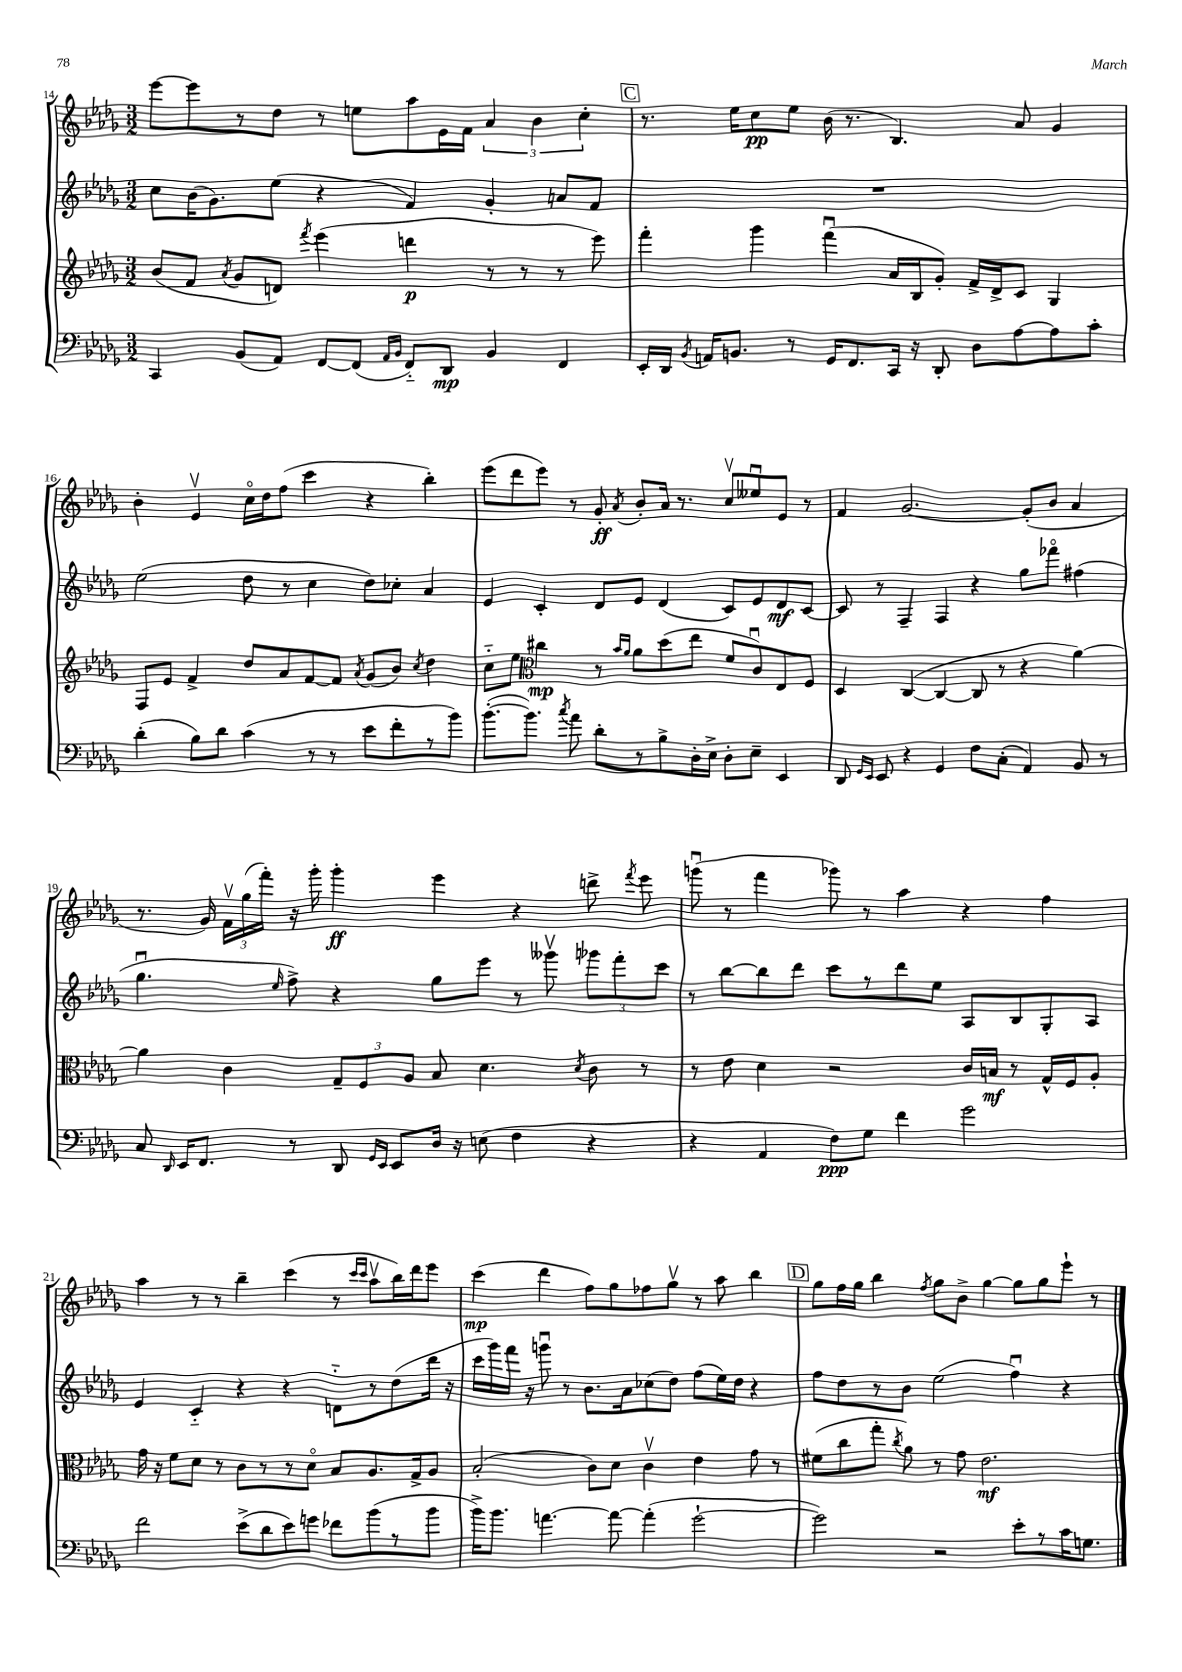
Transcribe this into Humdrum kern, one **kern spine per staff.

**kern	**kern	**kern	**kern
*staff4	*staff3	*staff2	*staff1
*clefF4	*clefG2	*clefG2	*clefG2
*k[b-e-a-d-g-]	*k[b-e-a-d-g-]	*k[b-e-a-d-g-]	*k[b-e-a-d-g-]
*M3/2	*M3/2	*M3/2	*M3/2
4CC	(8b-	8cc	[8eee-
.	8f	(16b-	8eee-]
.	.	8.g-)	.
.	8qa-	.	.
(8BB-	8g-	.	8r
8AA-)	8d)	(8ee-	8dd-
.	8qfff	.	.
[8FF	(4eee-	4r	8r
(8FF]	.	.	8ee
16qqAA-	.	.	.
16qqBB-	.	.	.
8FF'~)	4ddd	4f)	8aa-
8DD-	.	.	16e-
.	.	.	16f
4BB-	8r	4g-'	6a-
.	8r	.	.
.	.	.	6b-
4FF	8r	8a	.
.	.	.	6cc'
.	8eee-)	8f	.
=	=	=	=
16EE-'	4fff'	1.r	8.r
16DD-	.	.	.
8qBB-	.	.	.
16AA	.	.	.
8.BB	.	.	16ee-
.	4ggg-	.	8cc
8r	.	.	8ee-
16GG-	(4fffu	.	(16b-
8.FF	.	.	8.r
16CC	16a-	.	4.B-)
16r	16B-	.	.
8DD-'	8g-')	.	.
8D-	16f^	.	.
.	16d-^	.	.
[8A-	8c	.	8a-
8A-]	4G-	.	4g-
8c'	.	.	.
=	=	=	=
(4d-'	8F	(2ee-	4b-'
.	8e-	.	.
8B-)	4f^	.	4e-v
8d-	.	.	.
(4c	8dd-	8dd-	16cco
.	.	.	16dd-
.	8a-	8r	(8ff
8r	[8f	4cc	4ccc
8r	8f]	.	.
.	8qa-	.	.
8e-	(8g-	8dd-)	4r
8f'	8b-)	8cc-'	.
.	8qcc	.	.
8r	4dd-	4a-	4bb-')
8b-)	.	.	.
=	=	=	=
([8.b-'	8cc'~	4e-	(8eee-
.	8ee-	.	8ddd-
8.b-])	.	.	.
*	*clefC3	*	*
.	4cc#	4c'	8eee-)
8qcc	.	.	.
8a-	.	.	8r
8d-'	8r	8d-	8g-'
.	16qqb-	.	.
.	16qqa-	.	8qa-
8r	8a-	8e-	8b-'
8B-^	(8dd-	(4d-	16a-
.	.	.	8.r
16D-'	8ee-	.	.
16E-^	.	.	.
8D-'	8f	8c)	8ccv
8E-~	8cu)	8e-	8ee--u
4EE-	8E-	8d-	8e-
.	8F	[8c	8r
=	=	=	=
8DD-	4D-	8c]	4f
16qqGG-	.	.	.
16qqEE-	.	.	.
8EE-	.	8r	.
4r	([4C	4F~	[2.g-
4GG-	4C_	4F	.
8F	8C]	4r	.
(8C'	8r	.	.
4AA-)	4r	8gg-	(8g-']
.	.	8fff-o	8b-
8BB-	[4a-)	(4ff#	4a-
8r	.	.	.
=	=	=	=
8C	4a-]	4.gg-u	8.r
16qqDD-	.	.	.
16EE-	.	.	.
8.FF	.	.	16g-)
.	4c	.	24fv
.	.	.	(24gg-
.	.	.	24fff')
.	.	16qqee-	.
8r	.	8ff^)	16r
.	.	.	16ggg-'
8DD-	12G-~	4r	4ggg-'
.	12F	.	.
16qqGG-	.	.	.
16qqEE-	.	.	.
8EE-	.	.	.
.	12A-	.	.
16D-	8B-	8gg-	4eee-
16r	.	.	.
(8E	4.d-	8eee-	.
4F	.	8r	4r
.	.	8ggg--v	.
.	8qd-	.	.
4r	8c	12ggg-	8ddd^
.	.	12fff'	.
.	.	.	8qfff
.	8r	.	8eee-
.	.	12ccc	.
=	=	=	=
4r	8r	8r	(8gggu
.	8e-	[8bb-	8r
4AA-	4d-	8bb-]	4fff
.	.	8ddd-	.
8F)	2r	8ccc	8ggg-)
8G-	.	8r	8r
4f	.	8ddd-	4aa-
.	.	8ee-	.
2g-	16c	8A-	4r
.	16B	.	.
.	8r	8B-	.
.	16G-^^	8G-'	4ff
.	16F	.	.
.	8A-'	8A-	.
=	=	=	=
2f	16g-	4e-	4aa-
.	16r	.	.
.	8f	.	.
.	8d-	4c'~	8r
.	8r	.	8r
(8e-^	8c	4r	4bb-~
8d-	8r	.	.
8e-)	8r	4r	(4ccc
8g	8d-o	.	.
8f-	8B-	8d'~	8r
.	.	.	16qqccc
.	.	.	16qqccc
(8b-	8.A-	8r	8aa-v
8r	.	(8dd-	16bb-)
.	16G-^	.	16ddd-
8b-	8A-	16ddd-	8eee-
.	.	16r	.
=	=	=	=
16b-^)	(2B-'	16ccc	(4ccc
8.b-	.	16ggg-)	.
.	.	16fff	.
.	.	16r	.
[4.a	.	8gggu	4ddd-
.	.	8r	.
.	8c)	8.b-	8ff)
8a_	8d-	.	8gg-
.	.	16a-	.
(4a']	4cv	(8cc-	8ff-
.	.	8dd-)	8gg-v
[2g-`	4e-	(8ff	8r
.	.	16ee-)	8aa-
.	.	16dd-	.
.	8g-	4r	4bb-
.	8r	.	.
=	=	=	=
2g-])	(8f#	8ff	8gg-
.	8cc	8dd-	16ff
.	.	.	16gg-
.	8gg-'	8r	4bb-
.	8qcc	.	.
.	8a-)	8b-	.
.	.	.	8qff
2r	8r	(2ee-	8gg-
.	8g-	.	8b-^
.	2.e-	.	[4gg-
8e-'	.	4ffu)	8gg-]
8r	.	.	8gg-
16c	.	4r	8eee-`
8.G	.	.	.
.	.	.	8r
==	==	==	==
*-	*-	*-	*-
